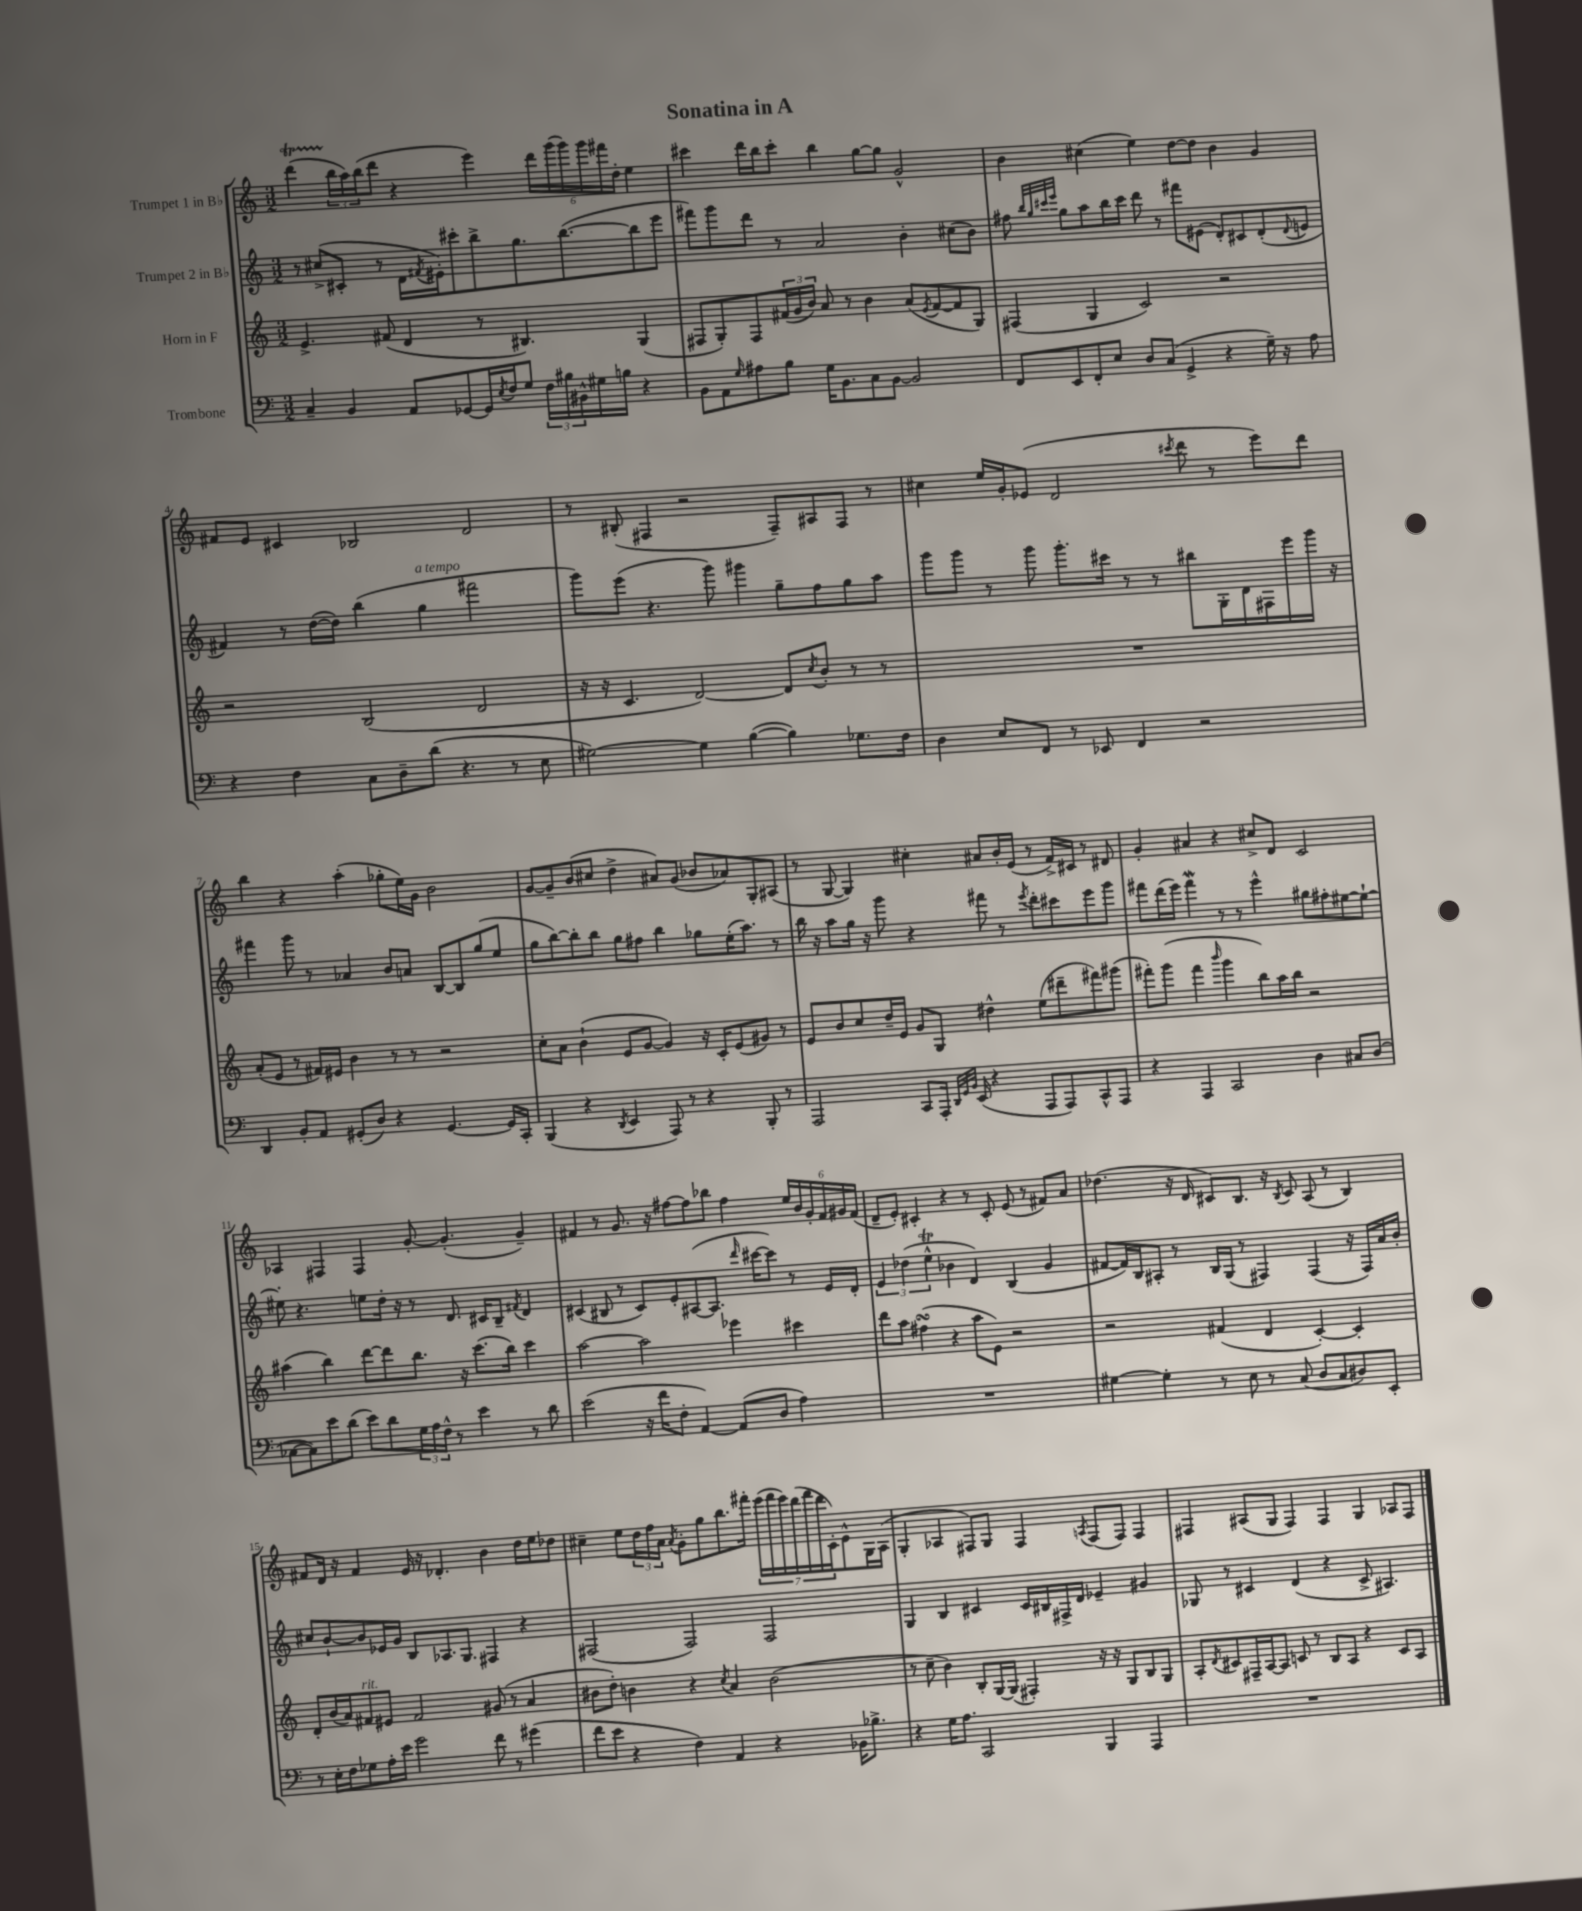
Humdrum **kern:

**kern	**kern	**kern	**kern
*staff4	*staff3	*staff2	*staff1
*clefF4	*clefG2	*clefG2	*clefG2
*k[]	*k[]	*k[]	*k[]
*M3/2	*M3/2	*M3/2	*M3/2
4C~	4.e^	8r	(4ddd
.	.	(8cc#^	.
4BB	.	8c#'	24bb
.	.	.	24aa)
.	.	.	(24bb
.	(8f#	8r	8ddd
8AA	4d	16d	4r
.	.	8qf#	.
.	.	16e#')	.
[8GG-	.	8ccc#'	.
16GG-]	8r	8bb^	4eee)
8qE	.	.	.
16F	.	.	.
8G	4.B#)	8.gg	.
24F	.	.	24ddd
24B#	.	.	(24ggg
.	.	([8.bb	.
24BB#^^	.	.	24ggg)
16G#	.	.	24ggg
.	.	.	24fff#
16B	.	.	.
.	.	.	24dd'
4r	(4G	8bb]	4ee
.	.	8eee	.
=	=	=	=
8BB	8F#	8fff#)	4ccc#
8AA	8G')	8ggg	.
16qqG	.	.	.
8A#	8F#	8ddd	16ddd
.	.	.	16bb
8B	(24f#	8r	8ccc#'
.	24g	.	.
.	24b)	.	.
16G	8a	2a	4bb
8.BB	.	.	.
.	8r	.	.
8C	4b	.	[8gg
[8BB	.	.	8gg]
2BB]	(8a	4b'	2g^^
.	8qe	.	.
.	[8f#	.	.
.	8f#]	(8cc#	.
.	8G)	8b)	.
=	=	=	=
8FF	(4F#	8ff#	4b
.	.	32qqbb	.
.	.	32qqgg	.
.	.	32qqccc#	.
.	.	32qqeee	.
8EE	.	8gg	.
8FF'	4G	8aa	(4cc#
8E	.	16bb	.
.	.	16ccc#	.
8D	2c)	8ddd	4ee)
(8C	.	8r	.
4GG^	.	8fff#	[8dd
.	.	(8e#	8dd]
4r	2r	8d')	4b
.	.	8c#	.
16G~)	.	(8d'	4g
16r	.	.	.
.	.	8qqd	.
8A	.	8e	.
=	=	=	=
4r	2r	4f#)	8f#
.	.	.	8e
4F	.	8r	4c#
.	.	([16dd	.
.	.	16dd])	.
8C	(2B	(4bb	2B-
8D~	.	.	.
(8d	.	4gg	.
4.r	.	.	.
.	2d	2fff#	2d
8r	.	.	.
8E	.	.	.
=	=	=	=
[2G#)	16r	8ggg)	8r
.	16r	.	.
.	4.c	(8eee	(8B#'
.	.	4.r	4F#
4G#]	[2d)	.	2r
.	.	8ggg)	.
([4B	.	4ggg#	.
4B])	8d]	8gg~	8F#~)
.	8qcc	.	.
.	8b'	8ff	8A#
8.G-	8r	8gg	8F#
.	8r	8aa	8r
16F	.	.	.
=	=	=	=
4D	1.r	8ggg	4cc#
.	.	8ggg	.
8E	.	8r	16ee
.	.	.	16g'
8FF	.	8ggg	(8e-
8r	.	8.ggg'	2d
8EE-	.	.	.
.	.	16ccc#	.
4FF	.	8r	.
.	.	8r	.
.	.	.	8qccc#
2r	.	8bb#	8ddd
.	.	16G'	8r
.	.	16d	.
.	.	16F#	8eee)
.	.	16eee	.
.	.	16ggg	8ddd
.	.	16r	.
=	=	=	=
4DD	(8a'	4fff#	4bb
.	8e	.	.
8BB'	8r	8ggg	4r
8AA	16f#)	8r	.
.	16e#	.	.
(8GG#'	4b	4a-	(4aa'
8D)	.	.	.
4r	8r	8b	8gg-'
.	8r	8a	16ee)
.	.	.	16g
[4.GG#	2r	[8B	2b
.	.	8B]	.
.	.	(8gg	.
16GG#]	.	8ee	.
16CC'	.	.	.
=	=	=	=
(4BBB	8cc'	8gg	[8g
.	8a	[8bb)	8g~]
4r	(4b`	8bb']	(8b
.	.	8bb	8cc#
8qDD	.	.	.
4EE	8e	8gg	4dd^
.	[8g	8ff#	.
8AAA)	4g])	4bb	8a#)
8r	.	.	(8g
4r	16r	8gg-	8b-
.	16c'	.	.
.	(8e	(16ee'	8a-)
.	.	8.aa)	.
8BBB'	8g#)	.	8G'
8r	8r	8r	(8A#
=	=	=	=
2AAA	8e	16bb	8r
.	.	16r	.
.	8b	8aa	[8G
.	8cc	16gg	4G])
.	.	16r	.
.	16dd~	8ggg	.
.	16e	.	.
8CC	8g	4r	4cc#'
16AAA'	8G	.	.
32qqDD	.	.	.
32qqGG	.	.	.
32qqBB	.	.	.
(16EE	.	.	.
4r	4dd#^^	8fff#	8a#
.	.	8r	16b'
.	.	.	(16e
.	.	8qeee	.
8AAA	(8ee	8ddd'	8r
8AAA)	8ddd#~	8ccc#	16f^)
.	.	.	16c#
8CC^^	8fff#)	8eee	8r
8AAA	(8ggg#	8ggg	8d#
=	=	=	=
4r	8fff#')	8fff#	4g'
.	(8ggg	(16ddd	.
.	.	16eee)	.
4AAA	4fff#	4fff#	4a#
.	16qqbbb	.	.
2CC	4ggg	8r	4r
.	.	8r	.
.	8bb)	4eee^^	8cc#^
.	16aa	.	8d
.	16bb	.	.
4D	2r	8gg#	2c
.	.	8ff#'	.
8C#	.	[8ee#	.
(8D	.	8ee#`_	.
=	=	=	=
[8C-	(4aa#	8ee#']	4A-
8C-])	.	4.r	.
8e	4bb)	.	4F#
(8d	.	.	.
8e)	[8ddd	8ee	4F#
8d	8ddd]	16dd'	.
.	.	16r	.
24G	8.bb	8r	[8g'
24A	.	.	.
24F^^	.	.	.
8r	.	8.d	(4.g']
.	16r	.	.
4e	(8.ccc	.	.
.	.	16c#	.
.	.	8B~	.
.	16bb)	.	.
.	.	8qf#	.
8r	4ccc	4d	4g~)
8d	.	.	.
=	=	=	=
(2e	[2aa	(4c#	4f#
.	.	8B#	8r
.	.	8r	8.g
16r	2aa]	8c#)	.
16f	.	.	16r
8F'	.	8e'	[8ff#
[4AA)	.	([8A#	8ff#]
.	.	8.A#]	8bb-
(8AA]	4eee-	.	4ff#
.	.	16qqddd	.
.	.	[16ccc#	.
8D	.	8ccc#])	.
4A)	4ccc#	8r	24ee
.	.	.	24b
.	.	.	24g'
.	.	16e	24f#
.	.	.	24g#
.	.	16d'	.
.	.	.	(24f#
=	=	=	=
1.r	8ddd	6e	8d~
.	8aa	.	8e')
.	.	(6dd-	.
.	(4ff#	.	4c#'
.	.	6ee^^	.
.	4r	4b-	4r
.	8aa	4d)	8r
.	8e)	.	8c#'
.	2r	(4B	(8e
.	.	.	8r
.	.	4g	8f#)
.	.	.	8a
=	=	=	=
[4G#	2r	[8f#	(4.dd-
.	.	16f#])	.
.	.	16B	.
4G#']	.	8A#'	.
.	.	8r	16r
.	.	.	16d
8r	(4f#	16B	8c#)
.	.	(16G	.
8E	.	8r	8.B
8r	4d	4F#)	.
.	.	.	16r
.	.	.	8qB
(8C	.	.	8c#
8D	[4c')	(4F#	(8A
8C	.	.	8r
8D#)	4c']	16r	4B)
.	.	16F#)	.
8EE'	.	16a	.
.	.	16b'	.
=	=	=	=
8r	8d'	8cc#	8f#
16E'	(16b	[8b`	16d
16F	16a)	.	16r
8G-	8f#	8b]	4f#
16A'	8e#	16e-	.
16e	.	16g	.
2g	2f#	8B	16e
.	.	.	16r
.	.	8.A-	4.d-'
.	.	8.G	.
8f	(8g#	4F#	4b
8r	8r	.	.
(4g#	4a	4r	16dd
.	.	.	16ee
.	.	.	8dd-
=	=	=	=
8f	8b#	(2F#	4cc#~
8e	8dd')	.	.
4r	4b	.	8ee
.	.	.	24dd
.	.	.	24ff
.	.	.	24a
.	.	.	8qa
4F)	4r	2F#)	8g'
.	.	.	8gg
.	8qcc	.	.
4AA	4a	.	8.bb
.	.	.	16fff#'
4r	(2b	2F#	(28eee
.	.	.	28fff#
.	.	.	28eee)
.	.	.	(28ddd
.	.	.	28fff#
.	.	.	28ddd
.	.	.	28c')
16BB-	.	.	8e^^
8.B-^	.	.	.
.	.	.	16G
.	.	.	(16A
=	=	=	=
4r	8r	4G	4G'
.	8cc~	.	.
16G	4b)	4B	4A-
8.A	.	.	.
2CC	8B'	4c#	8F#)
.	[16G	.	8G
.	(16G]	.	.
.	4F#')	16c#	4F#
.	.	16B#	.
.	.	16F#^	.
.	.	16d	.
.	.	.	8qA
4BBB	16r	4e-~	(8F#
.	16r	.	.
.	8G	.	8F#)
4AAA	8B	4g#	4F#
.	8G	.	.
=	=	=	=
1.r	8A'	8G-	4F#
.	8qd	.	.
.	8c#	8r	.
.	16F#~	4c#	(8A#
.	[16A	.	.
.	8A]	.	8G
.	8c	(4d	4F#)
.	8r	.	.
.	8B	4r	4F#
.	8A	.	.
.	4r	8c#^	4G
.	.	4.A#)	.
.	8c	.	8A-
.	8A	.	8F#
==	==	==	==
*-	*-	*-	*-
